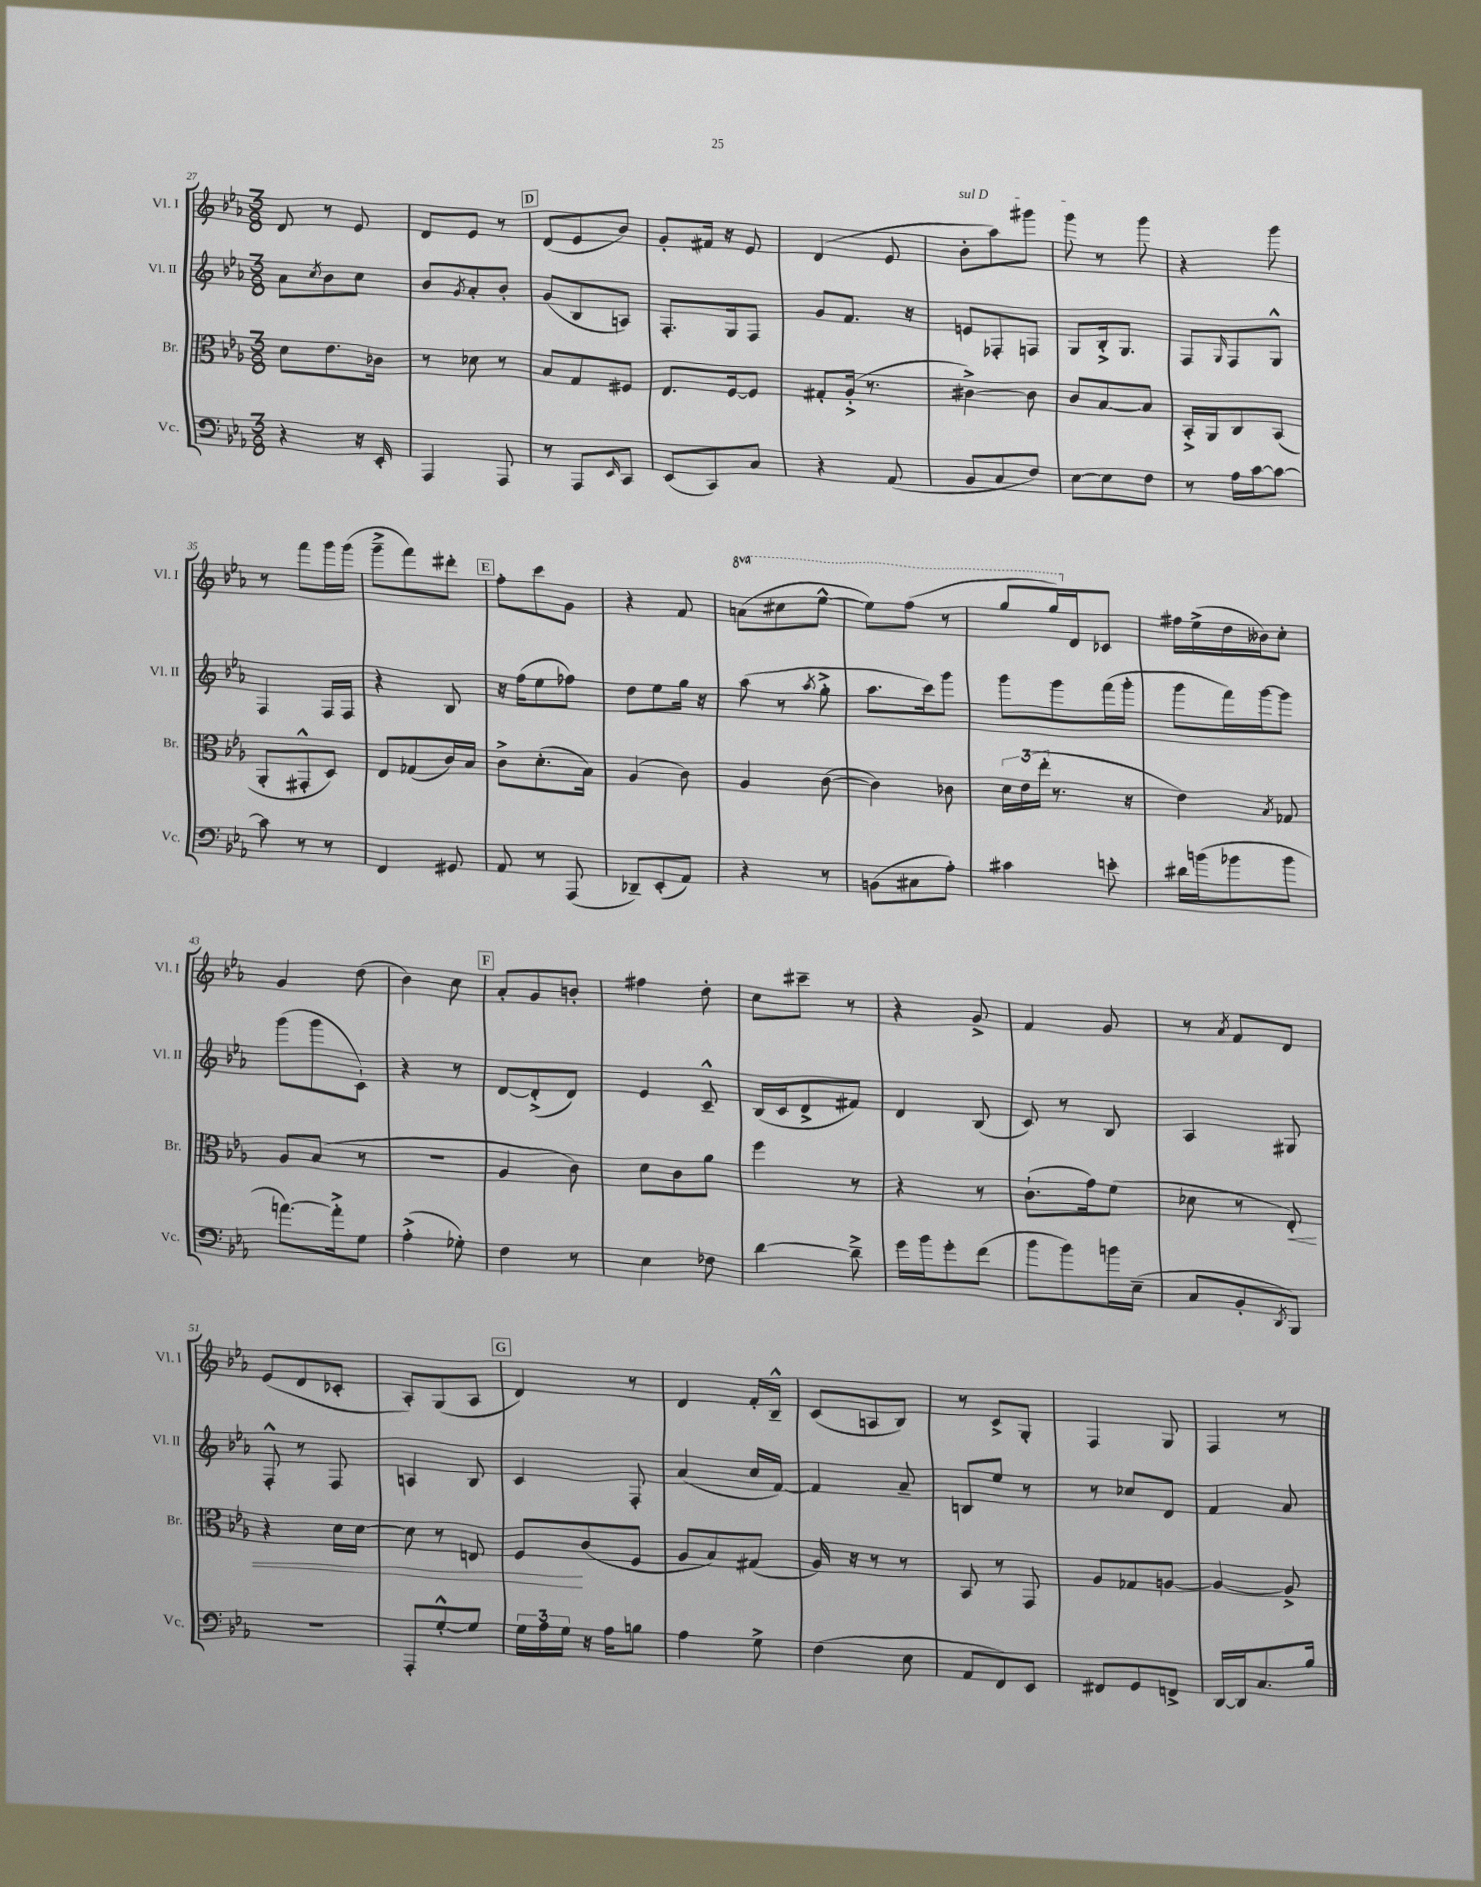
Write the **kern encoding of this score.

**kern	**kern	**kern	**kern
*staff4	*staff3	*staff2	*staff1
*clefF4	*clefC3	*clefG2	*clefG2
*k[b-e-a-]	*k[b-e-a-]	*k[b-e-a-]	*k[b-e-a-]
*M3/8	*M3/8	*M3/8	*M3/8
4r	8d\L	8a-\L	8d/
.	.	8qcc/	.
.	8.e-\	8b-\	8r
16r	.	8cc\J	8e-/
16EE-'/	16c-\Jk	.	.
=	=	=	=
4AAA-/	8r	8b-/L	8d/L
.	.	8qg/	.
.	8d-\	8a-'/	8e-/J
8AAA-/	8r	8b-'/J	8r
=	=	=	=
8r	8B-/L	(8g/L	(8d/L
8AAA-/L	8G/	8B-/	8e-/
16qqEE-/	.	.	.
8CC/J	8F#/J	8A/J)	8b-/J)
=	=	=	=
(8EE-/L	8.E-/L	8.F'/L	8g'/L
8CC/)	.	.	16f#/Jk
.	[16F/k	16G/k	16r
8C/J	8F/]J	8F/J	8e-/
=	=	=	=
4r	8G#'/L	8g/L	(4d/
.	(16A-'^/Jk	8.f/J	.
.	8.r	.	.
(8AA-/	.	.	8e-/
.	.	16r	.
=	=	=	=
8BB-/L	[4c#^\)	8e/L	8b-'\L
8C/	.	8F-'/	8aa-\)
8F/J)	8c#\]	8F/J	8ggg#\J
=	=	=	=
[8E-\L	8c/L	8G/L	8ggg\
8E-\]	[8B-/	16B-'^/k	8r
.	.	8.G/J	.
8F\J	8B-/]J	.	8ggg\
=	=	=	=
8r	16BB-'^/LL	8F/L	4r
.	16AA-/J	.	.
.	.	16qqG/	.
16A-\LL	8C/	8F/	.
[16c\J	.	.	.
8c\_J	(8BB-/J	8G^^/J	8ggg\
=	=	=	=
8c\]	8AA-'/L	4F/	8r
8r	8GG#'^^/	.	8fff\L
8r	8D/J)	16F/LL	16ggg\L
.	.	16F/JJ	(16ggg\JJ
=	=	=	=
4FF/	8E-/L	4r	8ggg~^\L
.	(8G-/	.	8fff\)
8GG#/	16c/L)	8B-/	8ddd#'\J
.	16B-/JJ	.	.
=	=	=	=
8AA-/	8c^\L	16r	8ff'\L
.	.	(16ff\LK	.
8r	(8.d'\	8ee-\	8ccc\
(8AAA-/	.	8ff-\J)	8g\J
.	16B-\Jk)	.	.
=	=	=	=
8DD-~/L)	(4A-/	8dd\L	4r
(8EE-'/	.	8ee-\	.
8AA-/J)	8c\)	16gg\Jk	8f/
.	.	16r	.
=	=	=	=
4r	4A-/	(8aa-\	(8aa\L
.	.	8r	8ccc#\
.	.	8qaa-/	.
8r	([8c\	8gg'^\	[8eee-^^\J
=	=	=	=
(8BB\L	4c\])	8.aa-\L	8eee-\]L)
8C#\	.	.	(8fff\J
.	.	16ccc\k)	.
8A-'\J)	8c-\	8ggg\J	8r
=	=	=	=
4c#\	24d\LL	8ggg\L	8ggg/L
.	(24e-\	.	.
.	24ee-'\JJ	.	.
.	8.r	8ggg\	16ggg/L)
.	.	.	16d/J
8e'\	.	(16fff\L	8c-/J
.	16r	16ggg'\JJ	.
=	=	=	=
16d#\LL	4e-\)	8ggg\L	16ff#\LL
(16b\J	.	.	(16ee-^\
8b-\	.	16fff\L)	16dd\
.	.	[16ggg\J	16b--\J)
.	8qB-/	.	.
8b-\J	8G-/	8ggg\]J	8cc'\J
=	=	=	=
[8.a\L)	8A-/L	(8ggg\L	4g/
.	(8B-/J	8ggg\	.
16a'^\]k	.	.	.
8G\J	8r	8c`\J)	(8dd\
=	=	=	=
(4A-'^\	4.r	4r	4b-\)
8G-'\)	.	8r	8cc\
=	=	=	=
4F\	4A-/	[8d/L	8a-'/L
.	.	(8d'^/]	8g/
8r	8c\)	8d/J)	8b'/J
=	=	=	=
4E-\	8d\L	4e-/	4ff#\
.	8c\	.	.
8F-\	8a-\J	8c~^^/	8dd'\
=	=	=	=
[4d\	4ff\	(16B-/LL	8cc\L
.	.	16c/J	.
.	.	8d^/	8ccc#~\J
8d~^\]	8r	8f#/J)	8r
=	=	=	=
16g\LL	4r	4d/	4r
16b-\J	.	.	.
8g'\	.	.	.
(8f\J	8r	(8B-/	8g^/
=	=	=	=
8b-\L	(8.c`\L	8c/)	4f/
8b-\)	.	8r	.
.	16g\k)	.	.
16b\L	(8f\J	8B-/	8g/
(16E-~\JJ	.	.	.
=	=	=	=
8C/L	8d-\	4A-/	8r
.	.	.	8qa-/
8BB-'/	8r	.	8f/L
8qDD/	.	.	.
8BBB-/J)	8E-'/)	8G#/	8d/J
=	=	=	=
4.r	4r	8F'^^/	(8e-/L
.	.	8r	8d/
.	16d\LL	8F/	8c-'/J
.	[16d\JJ	.	.
=	=	=	=
8AAA-'/L	8d\]	4A/	8A-'/L)
[8G'^^/	8r	.	(8G/
8G/]J	8E/	8B-/	8A-/J
=	=	=	=
24G\LL	8F/L	4c/	4d/)
24A-\	.	.	.
24G\JJ	.	.	.
16r	(8c/	.	.
16A-\LK	.	.	.
8B\J	8F/J	8F'/	8r
=	=	=	=
4A-\	8A-/L	(4a-/	4d/
.	8B-/)	.	.
8G^\	(8G#/J	16cc/LL	16f'/LL
.	.	[16f/JJ)	16B-~^^/JJ
=	=	=	=
(4F\	16A-/)	4f/]	(8c/L
.	16r	.	.
.	8r	.	8A/
8E-\	8r	8a-~/	8B-/J)
=	=	=	=
8AA-/L	8BB-/	8B/L	8r
8FF/)	8r	8ee-/J	8c^/L
8EE-/J	8GG/	8r	8G'/J
=	=	=	=
8FF#/L	8A-/L	8r	4F/
8GG/	8G-/	8cc-/L	.
8FF^/J	[8A/J	8d/J	8G/
=	=	=	=
[16DD/LL	4A/_	4f/	4F/
16DD/]J	.	.	.
8.C/	.	.	.
.	8A^/]	8a-/	8r
16B-/Jk	.	.	.
==	==	==	==
*-	*-	*-	*-
